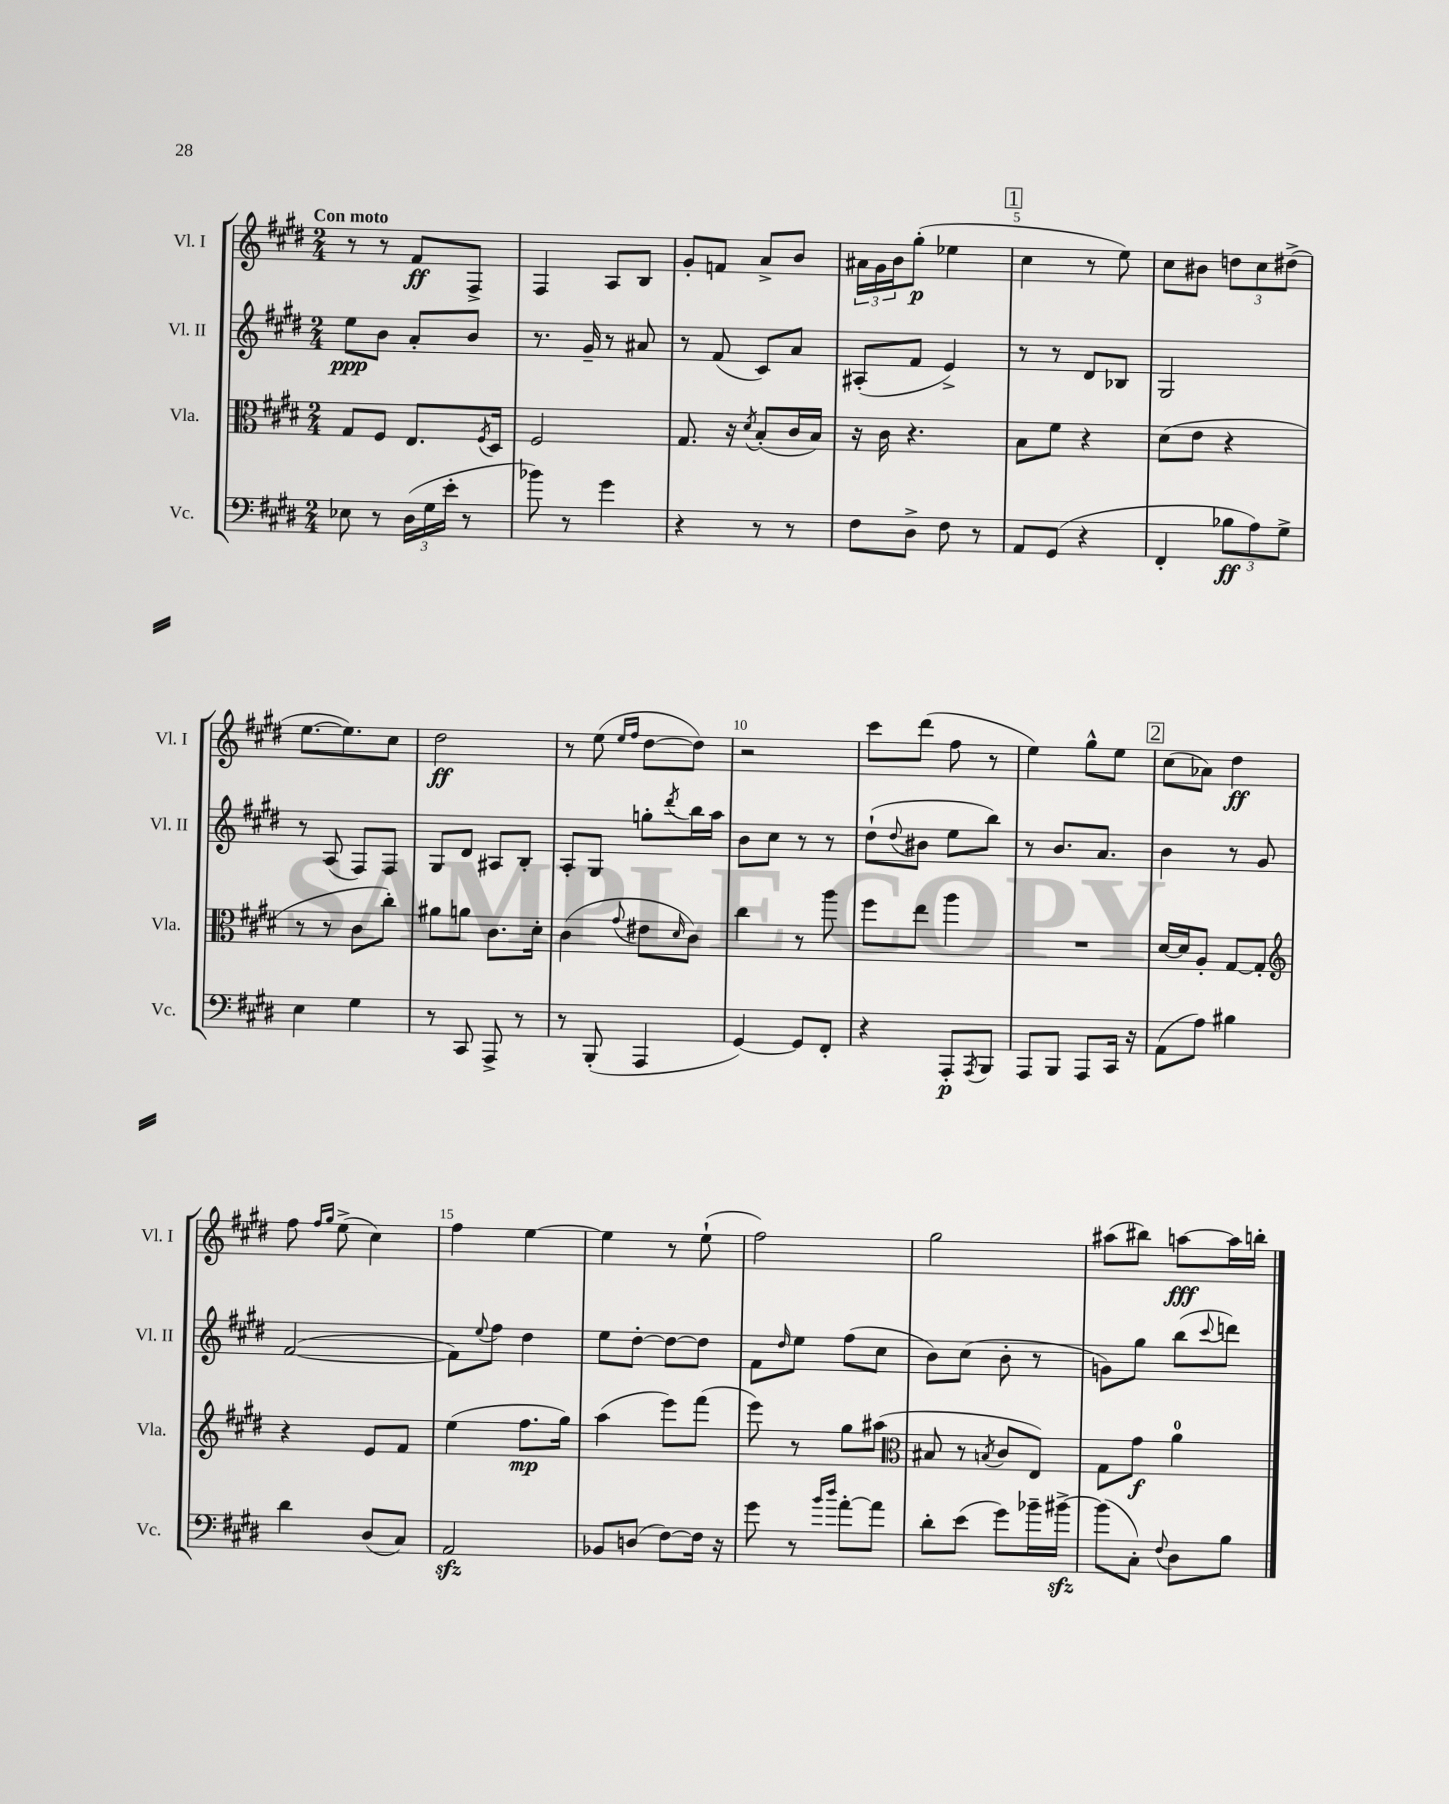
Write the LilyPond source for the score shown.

<<
\new StaffGroup <<
\new Staff = "s0" \with { instrumentName = "Vl. I" shortInstrumentName = "Vl. I" } {
    \clef treble \key e \major \numericTimeSignature \time 2/4 \tempo "Con moto"
    r8 r8 fis'8\ff fis8-> |
    fis4 a8 b8 |
    gis'8-. f'8 a'8-> b'8 |
    \tuplet 3/2 { ais'16 gis'16 b'16 } gis''8-.\p( ees''4 |
    \mark \markup { \box "1" } cis''4 r8 e''8) |
    cis''8 bis'8 \tuplet 3/2 { d''8 cis''8 dis''8->( } |
    e''8.~ e''8.) cis''8 |
    dis''2\ff |
    r8 e''8( \grace { e''16 fis''16 } dis''8~ dis''8) |
    r2 |
    cis'''8 dis'''8( fis''8 r8 |
    e''4) gis''8-^ e''8 |
    \mark \markup { \box "2" } cis''8( aes'8) dis''4\ff |
    fis''8 \grace { fis''16 gis''16 } e''8->( cis''4) |
    fis''4 e''4~ |
    e''4 r8 e''8-!( |
    fis''2) |
    gis''2 |
    ais''8( bis''8) a''8~\fff a''16 b''16-. \bar "|." |
}
\new Staff = "s1" \with { instrumentName = "Vl. II" shortInstrumentName = "Vl. II" } {
    \clef treble \key e \major \numericTimeSignature \time 2/4
    e''8\ppp b'8 a'8-. b'8 |
    r8. gis'16-- r8 ais'8 |
    r8 fis'8( cis'8) a'8 |
    ais8-.( fis'8 e'4->) |
    \mark \markup { \box "1" } r8 r8 dis'8 bes8 |
    gis2 |
    r8 a8( fis8) fis8 |
    gis8 dis'8 ais8 b8-. |
    a8-. gis8 g''8-. \acciaccatura { dis'''8 } b''16 a''16 |
    b'8 cis''8 r8 r8 |
    dis''8-!( \appoggiatura { dis''8 } bis'8 e''8 b''8) |
    r8 b'8. a'8. |
    \mark \markup { \box "2" } b'4 r8 gis'8 |
    fis'2~( |
    fis'8) \appoggiatura { e''8 } fis''8 dis''4 |
    e''8 dis''8~-. dis''8~ dis''8 |
    fis'8 \grace { dis''16 } e''8 fis''8( cis''8 |
    b'8) cis''8( b'8-. r8 |
    g'8) gis''8 b''8( \appoggiatura { cis'''8 } d'''8) \bar "|." |
}
\new Staff = "s2" \with { instrumentName = "Vla." shortInstrumentName = "Vla." } {
    \clef alto \key e \major \numericTimeSignature \time 2/4
    gis8 fis8 e8. \acciaccatura { fis8 } dis16 |
    fis2 |
    gis8. r16 \acciaccatura { dis'8 } b8-.( cis'16 b16) |
    r16 cis'16 r4. |
    \mark \markup { \box "1" } b8 fis'8 r4 |
    dis'8( e'8 r4 |
    r8 r8 cis'8 cis''8-.) |
    ais'8 a'8 cis'8. dis'16-. |
    cis'4( \appoggiatura { gis'8 } eis'8 \grace { dis'16 } cis'8) |
    cis''4 r8 a''8 |
    fis''8 e''8 a''4 |
    R2 |
    \mark \markup { \box "2" } dis'16~ dis'16 a8-. gis8~ gis8-. |
    \clef treble r4 e'8 fis'8 |
    e''4( fis''8.\mp gis''16) |
    a''4( e'''8) fis'''8( |
    e'''8) r8 gis''8 ais''8( |
    \clef alto bis8 r8 \acciaccatura { b8 } cis'8 e8) |
    gis8 gis'8\f a'4-0 \bar "|." |
}
\new Staff = "s3" \with { instrumentName = "Vc." shortInstrumentName = "Vc." } {
    \clef bass \key e \major \numericTimeSignature \time 2/4
    ees8 r8 \tuplet 3/2 { dis16( gis16 e'16-. } r8 |
    bes'8) r8 gis'4 |
    r4 r8 r8 |
    fis8 dis8-> fis8 r8 |
    \mark \markup { \box "1" } a,8 gis,8( r4 |
    fis,4-. \tuplet 3/2 { bes8\ff a8) gis8-> } |
    e4 gis4 |
    r8 cis,8 a,,8-> r8 |
    r8 b,,8-.( a,,4 |
    gis,4~) gis,8 fis,8-. |
    r4 a,,8-.\p \acciaccatura { a,,8 } b,,8 |
    a,,8 b,,8 a,,8 cis,16 r16 |
    \mark \markup { \box "2" } a,8( a8) bis4 |
    dis'4 dis8( cis8) |
    a,2\sfz |
    bes,8 d8( fis8~) fis16 r16 |
    gis'8 r8 \grace { b'16 dis''16 } a'8~-. a'8 |
    dis'8-. e'8( gis'8) bes'16-- bis'16~->\sfz |
    bis'8( cis8-.) \appoggiatura { fis8 } dis8 b8 \bar "|." |
}
>>
>>
\layout { \context { \Score \override BarNumber.break-visibility = ##(#f #t #t) barNumberVisibility = #(every-nth-bar-number-visible 5) } }
